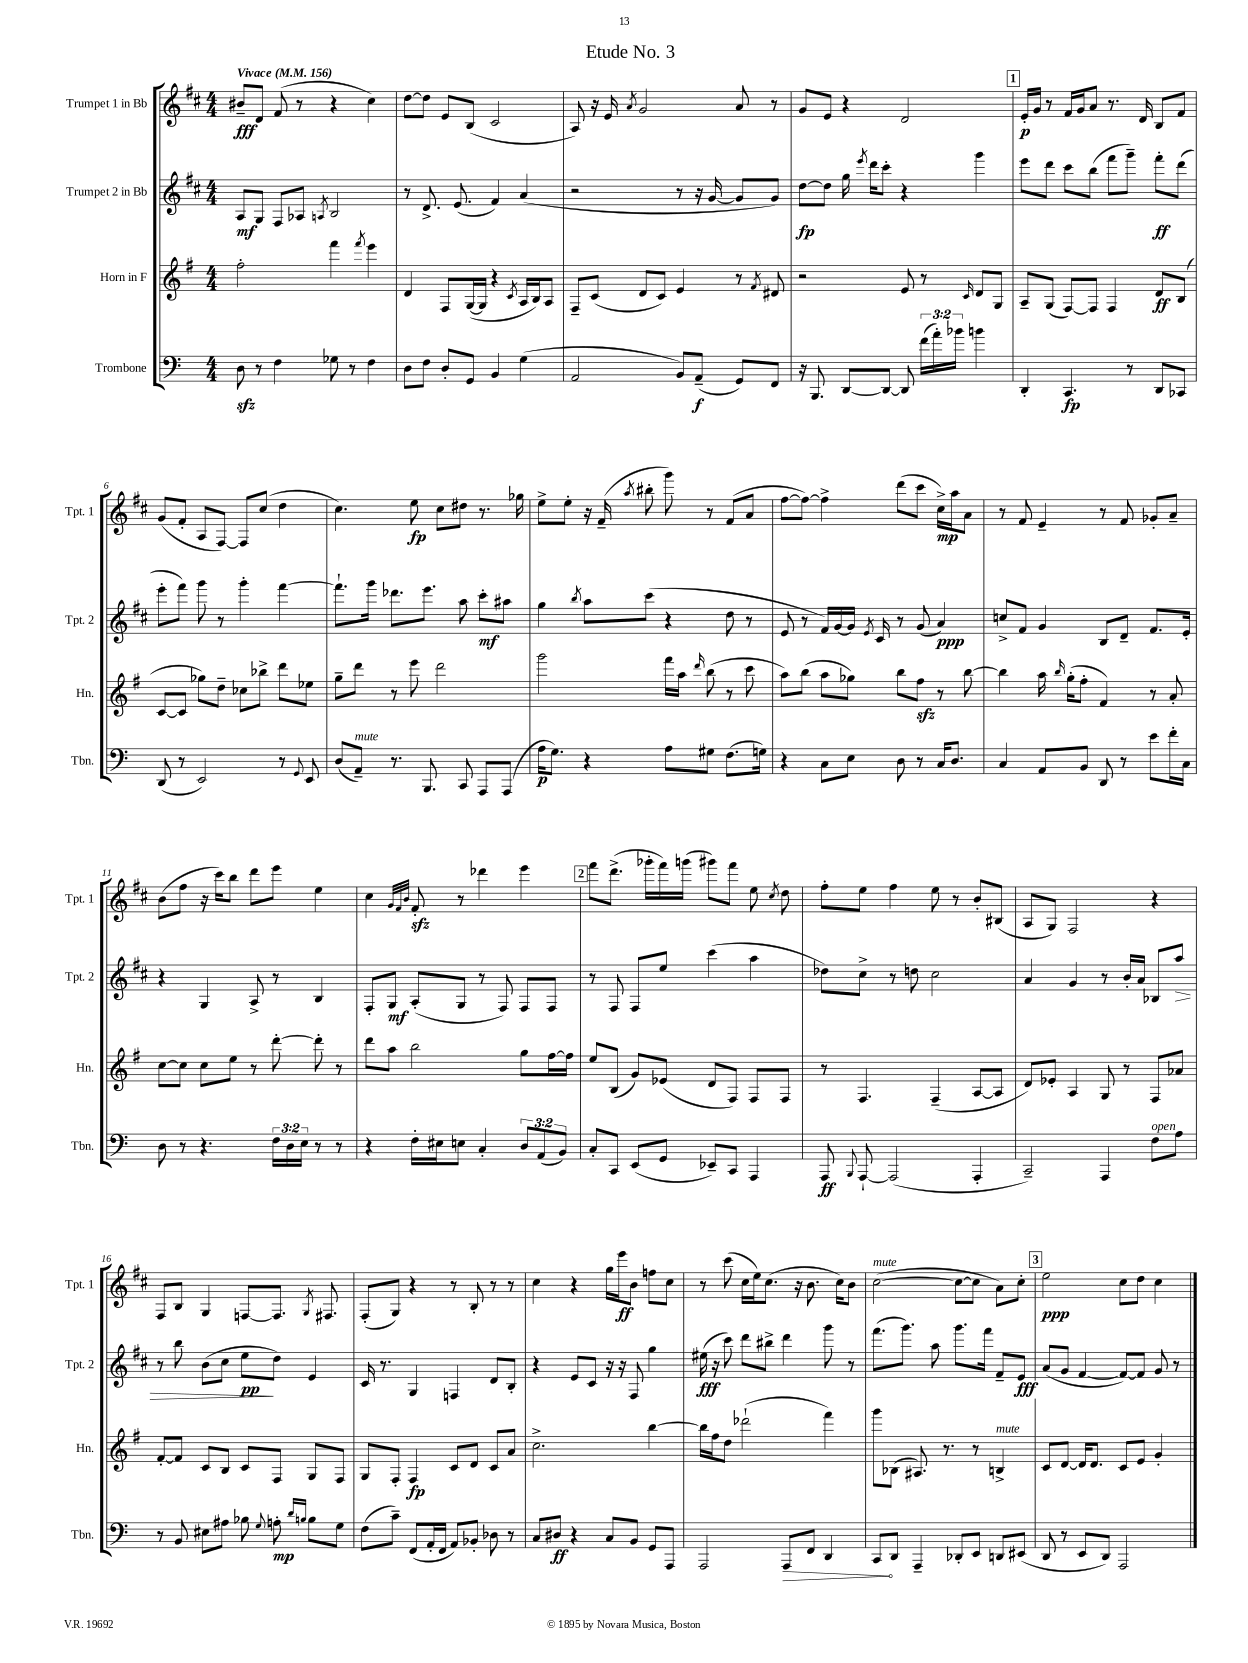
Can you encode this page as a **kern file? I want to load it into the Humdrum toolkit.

**kern	**kern	**kern	**kern
*staff4	*staff3	*staff2	*staff1
*clefF4	*clefG2	*clefG2	*clefG2
*k[]	*k[f#]	*k[f#c#]	*k[f#c#]
*M4/4	*M4/4	*M4/4	*M4/4
*MM156	*MM156	*MM156	*MM156
8D	2ff#'	8A	8b#~
8r	.	8G	8d
4F	.	8F#	(8f#
.	.	8A-	8r
.	.	8qA	.
8G-	4fff#	2B	4r
8r	.	.	.
.	8qfff#	.	.
4F	4eee	.	4cc#)
=	=	=	=
8D	4d	8r	[8dd
8F	.	8.d^	8dd]
8D'	8F#	.	8e
.	.	(8.e	.
8GG	([16G	.	(8B
.	16G]	.	.
4BB	4r	4f#)	2c#
.	8qc	.	.
(4G	16A	(4a	.
.	16B)	.	.
.	8A	.	.
=	=	=	=
2AA	8F#~	2r	8A)
.	(8c	.	16r
.	.	.	16e
.	.	.	8qa
.	8d	.	2g
.	8c)	.	.
8BB)	4e	8r	.
(8AA~	.	16r	.
.	.	[16g	.
8GG)	8r	8g]	8a
.	8qf#	.	.
8FF	8d#	8g)	8r
=	=	=	=
16r	2r	[8dd	8g
8.BBB	.	.	.
.	.	8dd]	8e
[8DD	.	16gg	4r
.	.	8qeee	.
.	.	16ddd	.
8DD_	.	8ccc#'	.
8DD]	8e	4r	2d
(24f	8r	.	.
24a')	.	.	.
24b-	.	.	.
.	16qqc	.	.
4b	8d	4ggg	.
.	8G	.	.
=	=	=	=
4DD'	8A~	8eee	16e'
.	.	.	16g
.	(8G	8ddd	8r
4.CC	[8F#)	8ccc#	16f#
.	.	.	16g
.	8F#]	(8bb	8a
.	4F#	8fff#	8.r
8r	.	8ggg~)	.
.	.	.	16d
8DD	8d	8fff#'	8B
8CC-	(8B	(8ddd	8f#
=	=	=	=
(8DD	[8c	8eee'	(8g
8r	8c]	8fff#)	8f#'
2EE)	8gg-)	8ggg	8A
.	8dd~	8r	[8F#)
.	8cc-	4ggg'	8F#]
.	8bb-^	.	(8cc#
8r	8ddd	[4fff#	4dd
8qqGG	.	.	.
8EE	8ee-	.	.
=	=	=	=
(8D	8gg~	8.fff#`]	4.cc#)
8AA~)	8ddd	.	.
.	.	16ggg	.
8.r	8r	8.ddd-	.
.	8eee	.	8ee
8.BBB	.	8.eee	.
.	2ddd	.	8cc#
8CC	.	8aa	8dd#
8AAA	.	8ccc#'	8.r
(8AAA	.	8aa#	.
.	.	.	16gg-
=	=	=	=
16A	2ggg	4gg	8ee^
8.G)	.	.	.
.	.	.	8ee'
.	.	8qbb	.
4r	.	8aa	16r
.	.	.	(16f#~
.	.	.	8qaa
.	.	(8ccc#	8bb#'
8A	16fff#	4r	8ggg)
.	16aa	.	.
.	16qqddd	.	.
8G#	(8bb	.	8r
(8.F	8r	8dd	(8f#
.	8ccc	8r	8a
16G)	.	.	.
=	=	=	=
4r	8aa)	8e	[8ff#
.	(8bb	8r	8ff#_)
8C	8aa	16f#)	4ff#^]
.	.	[16g	.
8E	8gg-)	16g]	.
.	.	8qe	.
.	.	16c#	.
8D	8bb	8r	(8ddd
8r	8ff#	(8g	8ccc#
16C	8r	4a)	16cc#^)
8.D	.	.	16aa
.	[8bb	.	8a
=	=	=	=
4C	4bb]	8cc^	8r
.	.	8f#	8f#
8AA	16aa	4g	4e~
.	16qqbb	.	.
.	(16gg'	.	.
8BB	8ff#'	.	.
8DD	4f#)	8B	8r
8r	.	8d~	8f#
8e	8r	8.f#	8g-'
16f'	8a'	.	8a~
16C	.	16e'	.
=	=	=	=
8D	[8cc	4r	(8b
8r	8cc]	.	8ff#
4.r	8cc	4G	16r
.	.	.	16ccc#)
.	8ee	.	8bb
.	8r	8A^	8ddd
24F	[8ddd'	8r	8eee
24D	.	.	.
24E	.	.	.
8r	8ddd']	4B	4ee
8r	8r	.	.
=	=	=	=
4r	8ddd	8F#'	4cc#
.	8aa	8G	.
.	.	.	32qqg
.	.	.	32qqf#
.	.	.	32qqb
16F'	2bb	(8A'	8f#'
16E#	.	.	.
8E	.	8G	8r
4C'	.	8r	4ddd-
.	.	8F#)	.
12D	8gg	8F#	4eee
(12AA	.	.	.
.	[16ff#	8F#	.
12BB)	.	.	.
.	16ff#]	.	.
=	=	=	=
8C'	8ee	8r	8fff#
8CC	(8B	8F#	(8.ddd^
(8EE	8g)	8F#	.
.	.	.	16ggg-'
8GG	(8e-	8ee	16fff#)
.	.	.	(16ggg
8EE-~)	8d	(4ccc#	8ggg#)
8CC	8F#)	.	8fff#
4AAA	8F#	4aa	8ee
.	.	.	8qcc#
.	8F#	.	8dd
=	=	=	=
8AAA	8r	8dd-)	8ff#'
8qqBBB	.	.	.
[8AAA`	4.F#	8cc#^	8ee
(2AAA]	.	8r	4ff#
.	.	8dd	.
.	(4F#~	2cc#	8ee
.	.	.	8r
4AAA'	[8A	.	8b'
.	8A]	.	(8B#
=	=	=	=
2CC~)	8d)	4a	8A
.	8e-'	.	8G)
.	4A	4g	2F#
4AAA	8G	8r	.
.	8r	16b'	.
.	.	16a	.
8F	8F#	8B-	4r
8A	8a-	8aa	.
=	=	=	=
8r	[8f#'	8r	8F#
8BB	8f#]	8bb	8B
8E#	8c	(8b	4G
8A#	8B	8cc#	.
8B-	8c	8ee	[8F
8qqG	.	.	.
8A'	8F#	8dd)	8.F]
16qqd	.	.	.
16qqB	.	.	.
8B	8G	4e	.
.	.	.	8qG
.	.	.	8.F#
8G	8F#	.	.
=	=	=	=
(8F	8G	16c#	(8F#'
.	.	8.r	.
8c~)	8F#'	.	8G)
(8FF	4F#	4G	4r
16AA'	.	.	.
16FF	.	.	.
8AA)	8c	4F	8r
8BB-'	8d	.	8B'
8D-	8c	8d	8r
8r	8a	8B'	8r
=	=	=	=
8C	2.cc^	4r	4cc#
8D#	.	.	.
4r	.	8e	4r
.	.	8c#	.
8C	.	16r	16gg
.	.	16r	16eee
8BB	.	8F#	8b
8GG	[4bb	4gg	8ff
8AAA	.	.	8cc#
=	=	=	=
2AAA	16bb]	(16ee#	8r
.	16ff#	16r	.
.	8dd	8ccc#)	(8ccc#
.	(2ddd-`	8ddd	16cc#
.	.	.	16ee)
.	.	8bb#^	(8.cc#
8AAA	.	4ddd	.
.	.	.	16r
8FF	.	.	8.b
4DD	4fff#)	8ggg	.
.	.	.	16cc#)
.	.	8r	8b
=	=	=	=
8CC	8ggg	(8.fff#	([2cc#
8DD	(8B-	.	.
.	.	8.ggg)	.
4AAA~	8.A#)	.	.
.	.	8aa	.
.	8.r	.	.
8DD-'	.	8.ggg	8cc#_
8EE	8r	.	8cc#]
.	.	16fff#	.
8DD	4B^	8f#~	8a)
(8EE#	.	8e	8cc#'
=	=	=	=
8DD	8c	(8a	2ee
8r	[8d	8g	.
8EE	16d]	[4f#	.
.	8.d	.	.
8DD)	.	.	.
2AAA	8c	8f#_)	8cc#
.	8e	8f#]	8dd
.	4g'	8g	4cc#
.	.	8r	.
==	==	==	==
*-	*-	*-	*-
